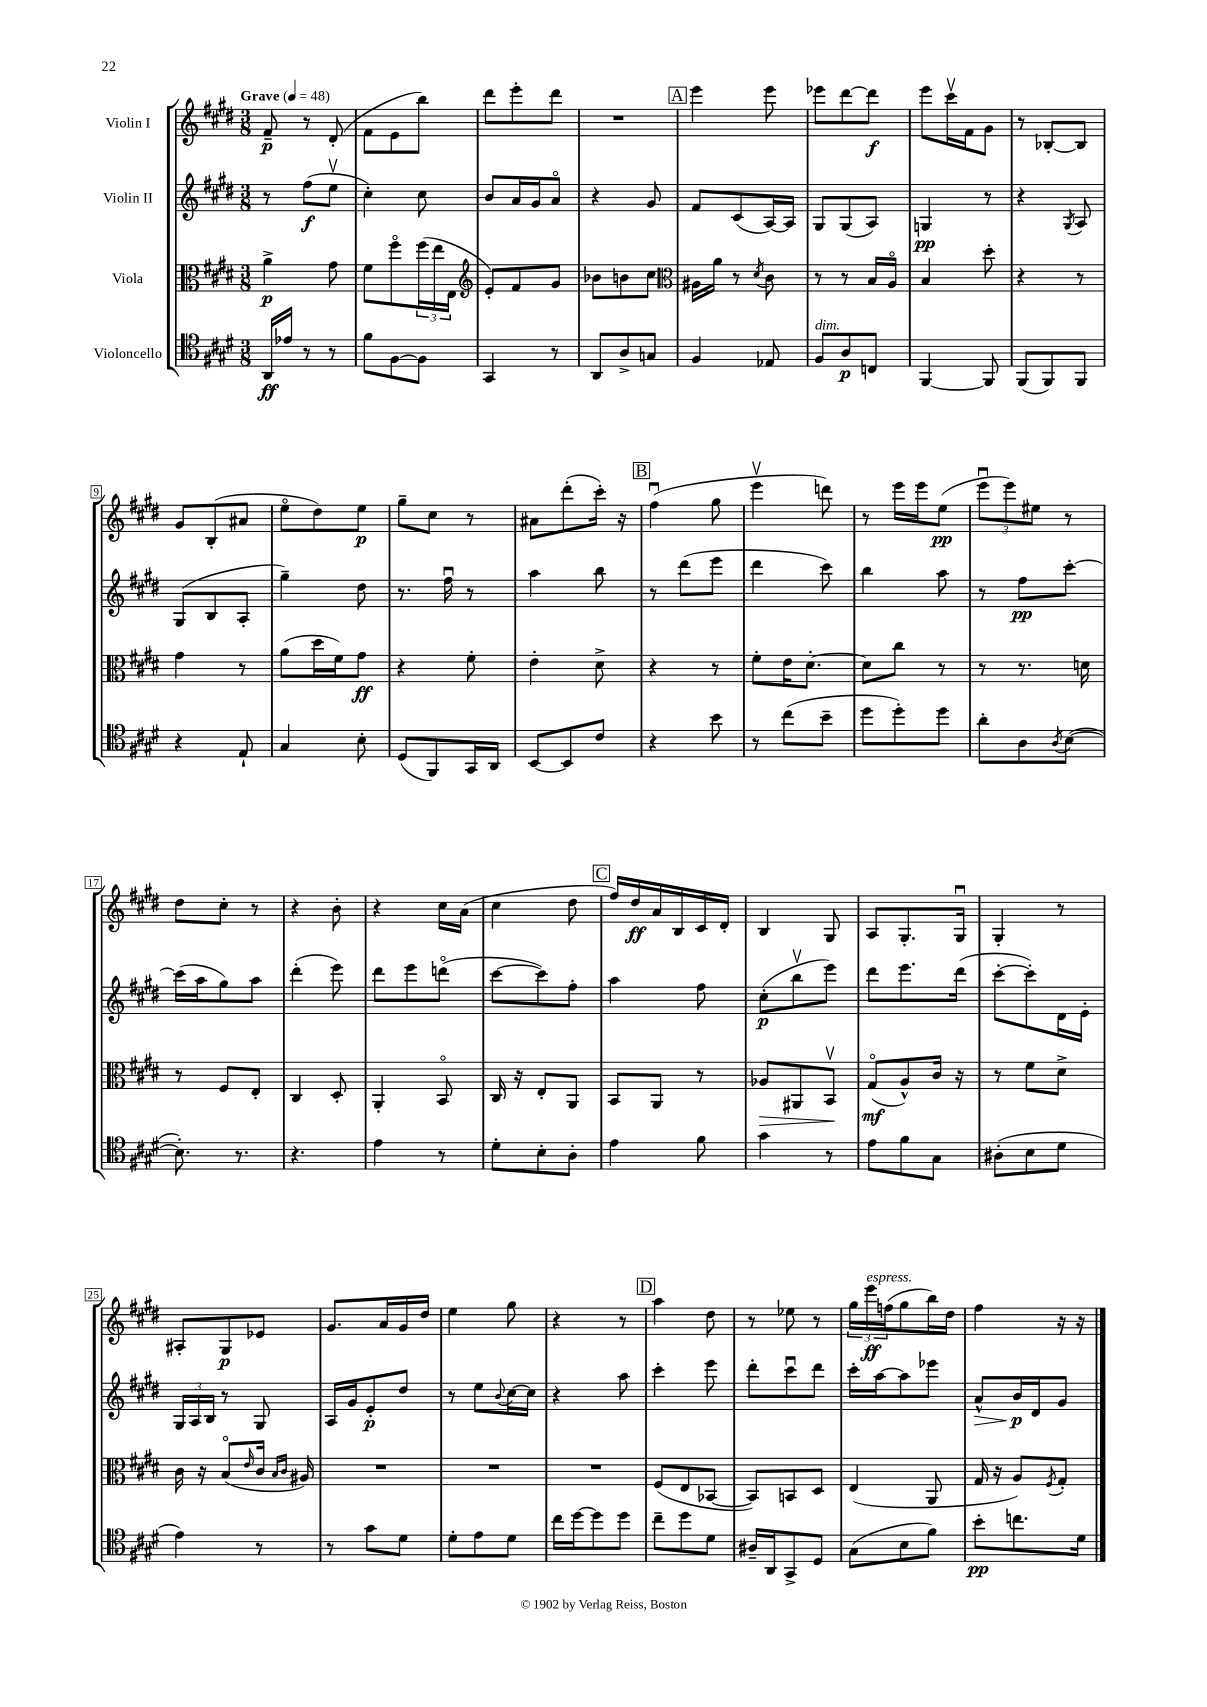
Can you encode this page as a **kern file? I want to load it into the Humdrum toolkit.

**kern	**kern	**kern	**kern
*staff4	*staff3	*staff2	*staff1
*clefC4	*clefC3	*clefG2	*clefG2
*k[f#c#g#d#]	*k[f#c#g#d#]	*k[f#c#g#d#]	*k[f#c#g#d#]
*M3/8	*M3/8	*M3/8	*M3/8
*MM48	*MM48	*MM48	*MM48
16AA	4a^	8r	8f#~
16e-	.	.	.
8r	.	(8ff#	8r
8r	8g#	8eev	(8d#'
=	=	=	=
8f#	8f#	4cc#')	8f#
[8F#	8ff#o	.	8e
8F#]	(24ff#	8cc#	8bb)
.	24ee	.	.
.	24E	.	.
=	=	=	=
*	*clefG2	*	*
4GG#	8e')	8b	8ddd#
.	8f#	16a	8eee'
.	.	16g#	.
8r	8g#	8ao	8ddd#
=	=	=	=
8AA	8b-	4r	4.r
8A^	8b	.	.
8G	8cc#	8g#	.
=	=	=	=
*	*clefC3	*	*
4F#	16A#	8f#	4eee
.	16a	.	.
.	8r	(8c#	.
.	8qd#	.	.
8E-	8c#	[16A)	8eee
.	.	16A]	.
=	=	=	=
8F#	8r	8G#	8eee-
8A	8r	(8G#	[8ddd#
8C	16B	8A)	8ddd#]
.	16Ao	.	.
=	=	=	=
[4FF#	4B	4G	8eee
.	.	.	16ccc#v
.	.	.	16f#
8FF#]	8dd#'	8r	8g#
=	=	=	=
(8FF#	4r	4r	8r
8FF#)	.	.	[8B-'
.	.	8qG#	.
8FF#	8r	8A	8B-]
=	=	=	=
4r	4g#	(8G#	8g#
.	.	8B	(8B'
8E`	8r	8A'	8a#
=	=	=	=
4G#	(8a	4gg#~)	8eeo
.	16dd#	.	8dd#)
.	16f#)	.	.
8B'	8g#	8dd#	8ee
=	=	=	=
(8D#	4r	8.r	8gg#~
8FF#)	.	.	8cc#
.	.	16ff#u	.
16GG#	8f#'	8r	8r
16AA	.	.	.
=	=	=	=
[8BB	4e'	4aa	8a#
8BB]	.	.	(8ddd#'
8c#	8d#^	8bb	16ccc#')
.	.	.	16r
=	=	=	=
4r	4r	8r	(4ff#u
.	.	(8ddd#	.
8b	8r	8eee	8gg#
=	=	=	=
8r	8f#'	4ddd#	4eeev
(8cc#	16e	.	.
.	[8.d#'	.	.
8b~	.	8ccc#)	8ddd)
=	=	=	=
8dd#	8d#]	4bb	8r
8dd#')	8cc#	.	16eee
.	.	.	16eee
8dd#	8r	8aa	(8ee
=	=	=	=
8a'	8r	8r	12eeeu
.	.	.	12eee)
8A	8.r	8ff#	.
.	.	.	12ee#
8qA	.	.	.
([8B	.	[8ccc#'	8r
.	16d	.	.
=	=	=	=
8.B'])	8r	(16ccc#]	8dd#
.	.	16aa	.
.	8F#	8gg#)	8cc#'
8.r	.	.	.
.	8E'	8aa	8r
=	=	=	=
4.r	4C#	(4ddd#'	4r
.	8D#'	8eee)	8b'
=	=	=	=
4e	4AA'	8ddd#	4r
.	.	8eee	.
8r	8BBo	(8dddo	16cc#
.	.	.	(16a
=	=	=	=
8d#'	16C#	[8ccc#	4cc#
.	16r	.	.
8B'	8E'	8ccc#])	.
8A'	8AA	8ff#'	8dd#
=	=	=	=
4e	8BB	4aa	16ff#)
.	.	.	16dd#
.	8AA	.	16a
.	.	.	16B
8f#	8r	8ff#	16c#
.	.	.	16d#'
=	=	=	=
4g#	8A-	(8cc#'	4B
.	8AA#	8bbv	.
8r	8BBv	8eee)	8G#
=	=	=	=
8e	(8G#o	8ddd#	8A
8f#	8A^^)	8.eee	8.G#'
8G#	16c#	.	.
.	16r	(16ddd#	16G#u
=	=	=	=
(8A#'	8r	[8ccc#'	4G#'
8B	8f#	8ccc#'])	.
8d#	8d#^	16d#	8r
.	.	16e'	.
=	=	=	=
4e)	16c#	24G#	8A#'
.	.	24A	.
.	16r	.	.
.	.	24B	.
.	(8Bo	8r	8G#
.	16qqe	.	.
8r	16c#	8G#	8e-
.	16qqB	.	.
.	16qqc#	.	.
.	16A#)	.	.
=	=	=	=
8r	4.r	16A	8.g#
.	.	16g#	.
8g#	.	8e'	.
.	.	.	16a
8d#	.	8dd#	16g#
.	.	.	16dd#
=	=	=	=
8d#'	4.r	8r	4ee
8e	.	8ee	.
.	.	8qqb	.
8d#	.	[16cc#	8gg#
.	.	16cc#]	.
=	=	=	=
16cc#	4.r	4r	4r
[16dd#	.	.	.
8dd#]	.	.	.
8dd#	.	8aa	8r
=	=	=	=
8cc#~	(8F#	4ccc#'	4aa
8dd#	8E	.	.
8d#	[8BB-	8eee	8dd#
=	=	=	=
16A#~	8BB-])	8ddd#'	8r
16AA	.	.	.
8GG#^	8BB	8ccc#u	8ee-
8D#	8D#	8ddd#	8r
=	=	=	=
(8G#	(4E	16ccc#'	24gg#
.	.	.	24eee
.	.	[16aa	.
.	.	.	(24ff
8B	.	8aa]	8gg#
8f#)	8AA	8eee-	16bb)
.	.	.	16dd#
=	=	=	=
8b'	16G#	8a^^	4ff#
.	16r	.	.
8.cc	8A)	16b	.
.	.	16d#	.
.	8qF#	.	.
.	8G#'	8g#	16r
16d#	.	.	16r
==	==	==	==
*-	*-	*-	*-
